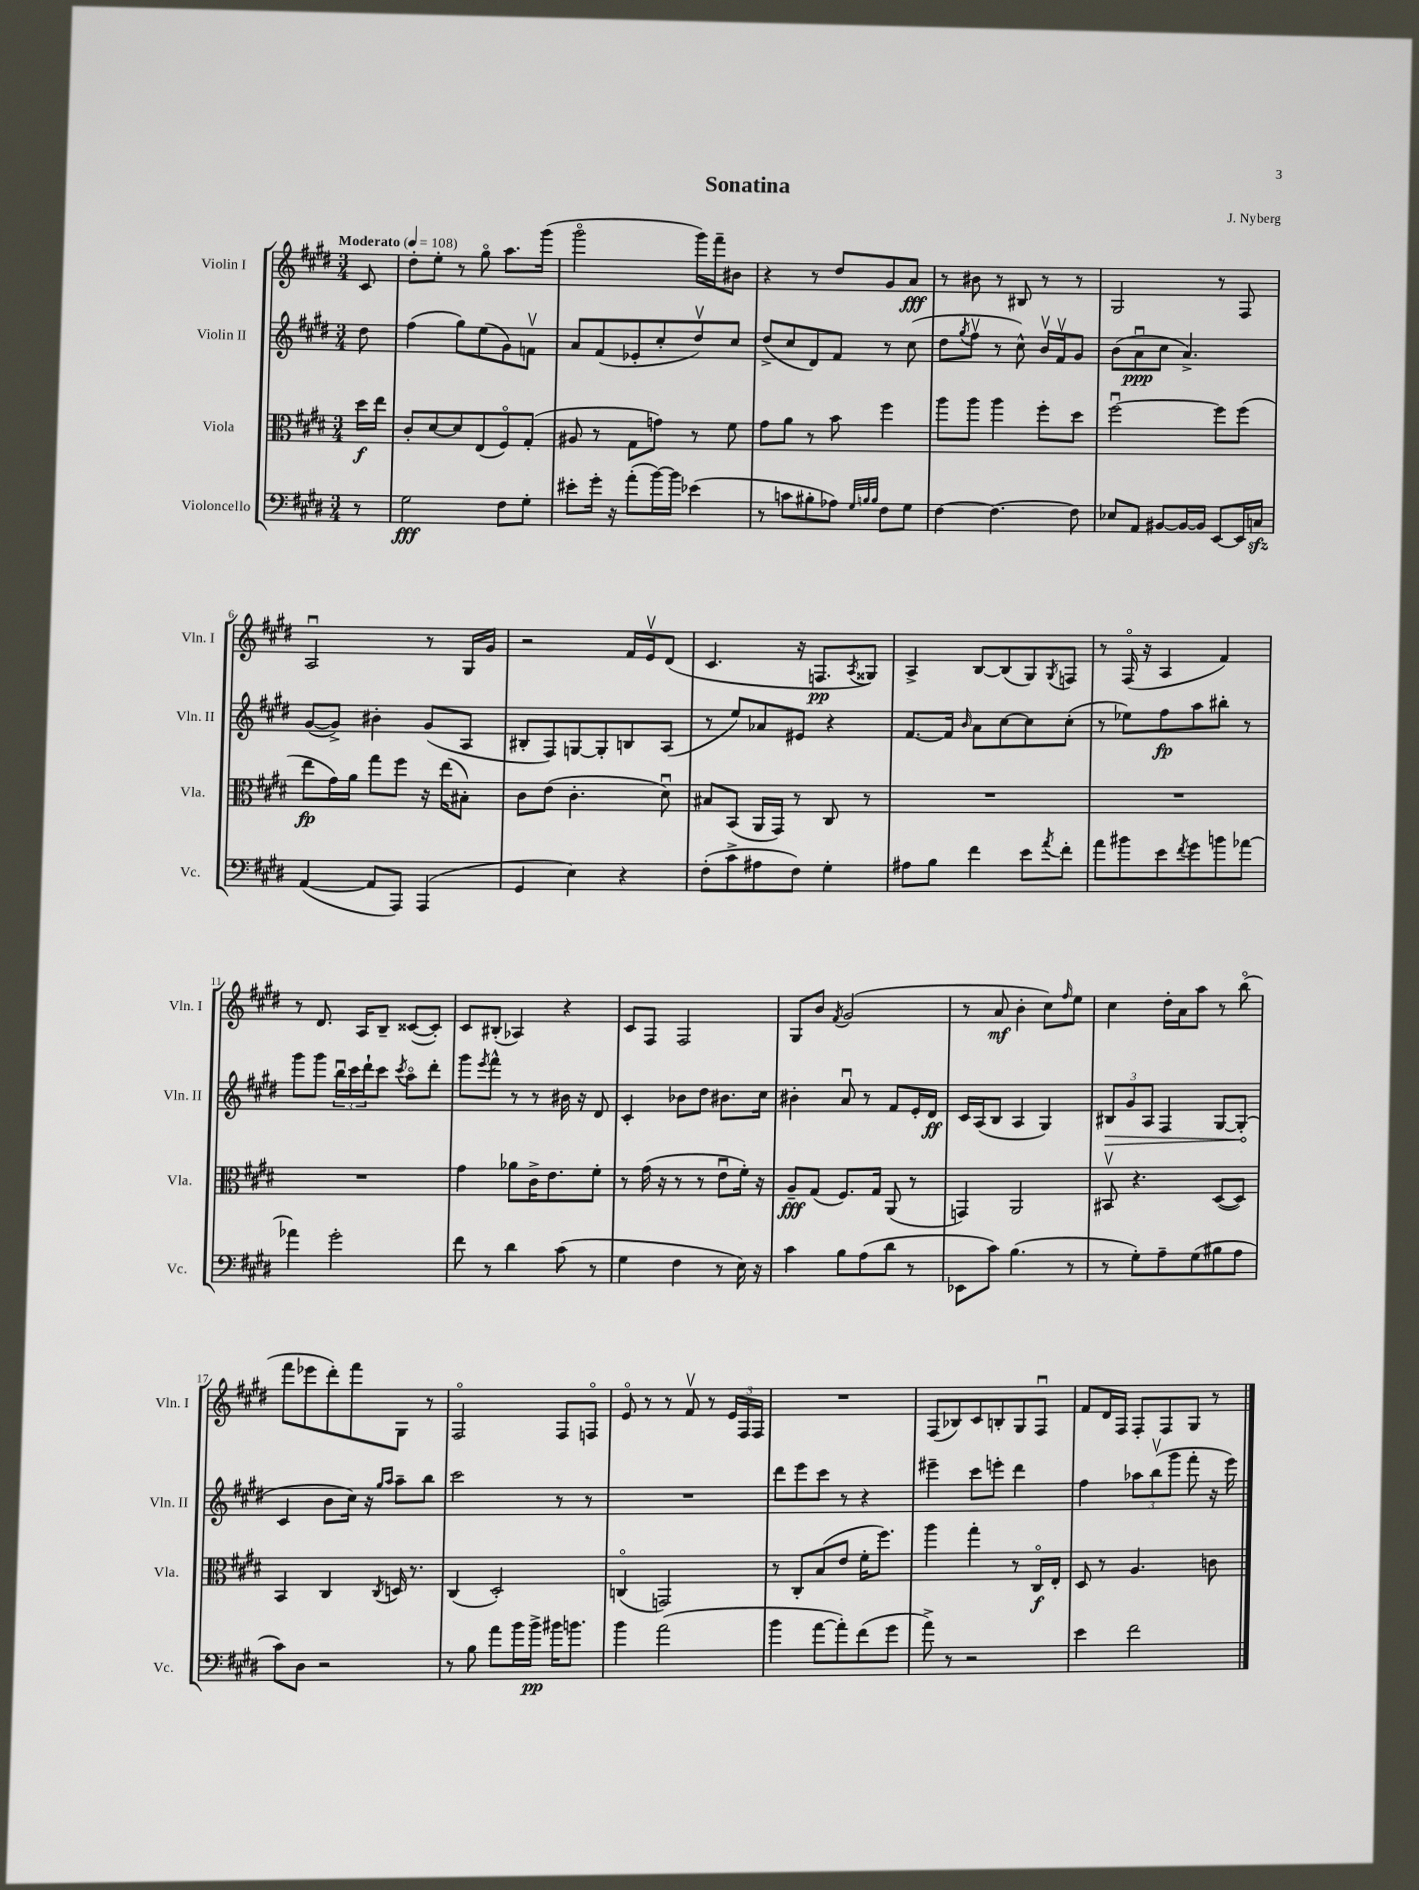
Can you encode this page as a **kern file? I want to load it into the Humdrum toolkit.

**kern	**dynam	**kern	**dynam	**kern	**dynam	**kern	**dynam
*part4	*part4	*part3	*part3	*part2	*part2	*part1	*part1
*staff4	*staff4	*staff3	*staff3	*staff2	*staff2	*staff1	*staff1
*I"Violoncello	*	*I"Viola	*	*I"Violin II	*	*I"Violin I	*
*I'Vc.	*	*I'Vla.	*	*I'Vln. II	*	*I'Vln. I	*
*clefF4	*	*clefC3	*	*clefG2	*	*clefG2	*
*k[f#c#g#d#]	*	*k[f#c#g#d#]	*	*k[f#c#g#d#]	*	*k[f#c#g#d#]	*
*M3/4	*	*M3/4	*	*M3/4	*	*M3/4	*
*MM108	*	*MM108	*	*MM108	*	*MM108	*
=	=	=	=	=	=	=	=
!	!	!	!	!	!	!LO:TX:a:B:t=Moderato	!
8r	.	16dd#\LL	f	8dd#\	.	8c#/	.
.	.	16ee\JJ	.	.	.	.	.
=1	=1	=1	=1	=1	=1	=1	=1
2G#\	fff	8c#'/L	.	(4ff#\	.	8dd#'\L	.
.	.	[8d#/	.	.	.	8ee'\J	.
.	.	8d#/]	.	8gg#\L)	.	8r	.
.	.	(8E/	.	(8ee\	.	8gg#\	.
8F#\L	.	8F#/)	.	8g#\)	.	8.aa\L	.
8G#'\J	.	(8G#'/J	.	8fnv\J	.	.	.
.	.	.	.	.	.	(16ggg#\Jk	.
=2	=2	=2	=2	=2	=2	=2	=2
8e#X'\L	.	8A#X/	.	8a/L	.	2ggg#\	.
16g#'\Jk	.	8r	.	(8f#/	.	.	.
16r	.	.	.	.	.	.	.
(8a'\L	.	8G#\L	.	8e-X'/	.	.	.
[16b\L)	.	8gn\J)	.	8cc#'/	.	.	.
16b\JJ]	.	.	.	.	.	.	.
(4e-X\	.	8r	.	8dd#v/)	.	16ggg#\LL)	.
.	.	.	.	.	.	16fff#~\J	.
.	.	8f#\	.	8cc#/J	.	8b#X\J	.
=3	=3	=3	=3	=3	=3	=3	=3
8r	.	8g#\L	.	(8dd#^/L	.	4r	.
8cn\L	.	8a\J	.	8cc#/	.	.	.
8B#X'\	.	8r	.	8d#/)	.	8r	.
8A-X\J)	.	8b\	.	8f#/J	.	8dd#/L	.
32qqG#/LLL	.	.	.	.	.	.	.
32qqBn/	.	.	.	.	.	.	.
32qqB/JJJ	.	.	.	.	.	.	.
8F#\L	.	4ff#\	.	8r	.	8g#/	.
8G#\J	.	.	.	(8cc#\	.	8a/J	fff
=4	=4	=4	=4	=4	=4	=4	=4
[4F#\	.	8aa\L	.	8dd#\L	.	8r	.
.	.	.	.	8qgg#/	.	.	.
.	.	8aa\J	.	8ff#v\J	.	8b#X\	.
4.F#\_	.	4aa\	.	8r	.	8r	.
.	.	.	.	8cc#^^\)	.	8B#X/	.
.	.	8ff#'\L	.	16bv/LL	.	8r	.
.	.	.	.	16f#v/J	.	.	.
8F#\]	.	8dd#\J	.	8g#/J	.	8r	.
=5	=5	=5	=5	=5	=5	=5	=5
8E-X/L	.	[2ff#u\	.	(8b\L	.	2G#/	.
8AA/J	.	.	.	8au\	ppp	.	.
[8BB#X/L	.	.	.	8cc#\J	.	.	.
16BB#/L_	.	.	.	4.a^/)	.	.	.
16BB#/JJ]	.	.	.	.	.	.	.
[8EE/L	.	8ff#\L]	.	.	.	8r	.
16EE/L]	.	(8ff#\J	.	.	.	8F#/	.
16Cnzz/JJ	.	.	.	.	.	.	.
!!LO:LB:g=z
=6	=6	=6	=6	=6	=6	=6	=6
([4AA/	.	8ee\L	fp	([8g#/L	.	2Au/	.
.	.	16g#\L)	.	8g#^/J])	.	.	.
.	.	16a\JJ	.	.	.	.	.
8AA/L]	.	8gg#\L	.	4b#X'\	.	.	.
8AAA/J)	.	8ff#\J	.	.	.	.	.
(4AAA/	.	16r	.	(8g#/L	.	8r	.
.	.	(16ee\KL	.	.	.	.	.
.	.	8B#X'\J)	.	8A/J	.	16G#/LL	.
.	.	.	.	.	.	16g#/JJ	.
=7	=7	=7	=7	=7	=7	=7	=7
4GG#/	.	8c#\L	.	8B#X'/L	.	2r	.
.	.	(8e\J	.	8F#/)	.	.	.
4E\)	.	4.c#'\	.	[8Gn/	.	.	.
.	.	.	.	8G'/]	.	.	.
4r	.	.	.	8Bn/	.	16f#/LL	.
.	.	.	.	.	.	16ev/J	.
.	.	8d#u\)	.	(8A/J	.	(8d#/J	.
=8	=8	=8	=8	=8	=8	=8	=8
(8F#'\L	.	8B#X/L	.	8r	.	4.c#/	.
8c#^\	.	(8BB/J	.	8ee/L)	.	.	.
8A#X\	.	16AA/LL	.	8a-X/	.	.	.
.	.	16GG#/JJ)	.	.	.	.	.
8F#\J)	.	8r	.	8e#X/J	.	16r	.
.	.	.	.	.	.	8.Fn/L	pp
4G#'\	.	8C#/	.	4r	.	.	.
.	.	.	.	.	.	8qA/	.
.	.	8r	.	.	.	8G##X/J)	.
=9	=9	=9	=9	=9	=9	=9	=9
8A#X\L	.	2.r	.	[8.f#/L	.	4A^/	.
8B\J	.	.	.	.	.	.	.
.	.	.	.	16f#/Jk]	.	.	.
.	.	.	.	16qqb/	.	.	.
4f#\	.	.	.	8a\L	.	[8B/L	.
.	.	.	.	[8cc#\	.	(8B/]	.
8e\L	.	.	.	8cc#\]	.	8G#/)	.
8qa/	.	.	.	.	.	8qG#/	.
8f#'\J	.	.	.	(8cc#'\J	.	8Fn/J	.
=10	=10	=10	=10	=10	=10	=10	=10
8a\L	.	2.r	.	8r	.	8r	.
8b#X\	.	.	.	8ee-X\L)	.	(16F#/	.
.	.	.	.	.	.	16r	.
8e\	.	.	.	8ff#\	fp	4A/	.
8qf#/	.	.	.	.	.	.	.
8g#\	.	.	.	8aa\	.	.	.
8bn\	.	.	.	8bb#X'\J	.	4f#/)	.
[8a-X\J	.	.	.	8r	.	.	.
!!LO:LB:g=z
=11	=11	=11	=11	=11	=11	=11	=11
4a-X\]	.	2.r	.	8ggg#\L	.	8r	.
.	.	.	.	8ggg#\J	.	8.d#/	.
2g#'\	.	.	.	24bbu\LL	.	.	.
.	.	.	.	24ccc#\	.	.	.
.	.	.	.	.	.	16A/KL	.
.	.	.	.	24ddd#`\J	.	.	.
.	.	.	.	8ccc#\J	.	8B~/J	.
.	.	.	.	8qccc#/	.	.	.
.	.	.	.	8aa\L	.	([8c##X/L	.
.	.	.	.	8ddd#'\J	.	8c##'/J])	.
=12	=12	=12	=12	=12	=12	=12	=12
8f#\	.	4g#\	.	8ggg#\L	.	8c#/L	.
.	.	.	.	8qeee/	.	.	.
8r	.	.	.	8fff#^^\J	.	(8B#X'/J	.
4d#\	.	8a-X\L	.	8r	.	4A-X/)	.
.	.	16c#^\K	.	8r	.	.	.
.	.	8.e\	.	.	.	.	.
(8c#\	.	.	.	16b#X\	.	4r	.
.	.	.	.	16r	.	.	.
8r	.	8f#'\J	.	8d#/	.	.	.
=13	=13	=13	=13	=13	=13	=13	=13
4G#\	.	8r	.	4c#'/	.	8c#/L	.
.	.	(16g#\	.	.	.	8F#/J	.
.	.	16r	.	.	.	.	.
4F#\	.	8r	.	8b-X\L	.	2F#/	.
.	.	8r	.	8dd#\J	.	.	.
8r	.	8eu\L	.	8.b#X\L	.	.	.
16E\)	.	16f#'\Jk)	.	.	.	.	.
16r	.	16r	.	16cc#\Jk	.	.	.
=14	=14	=14	=14	=14	=14	=14	=14
4c#\	.	8A~/L	fff	4b#X'\	.	8G#/L	.
.	.	(8G#/J	.	.	.	8b/J	.
.	.	.	.	.	.	8qf#/	.
8B\L	.	8.F#/L)	.	8au/	.	(2g#/	.
(8A\	.	.	.	8r	.	.	.
.	.	16G#/Jk	.	.	.	.	.
8d#\J	.	(8AA/	.	8f#/L	.	.	.
8r	.	8r	.	16e'/L	.	.	.
.	.	.	.	16d#/JJ	ff	.	.
=15	=15	=15	=15	=15	=15	=15	=15
8EE-X\L	.	4GGn/)	.	16c#/LL	.	8r	.
.	.	.	.	(16A/J	.	.	.
8c#\J)	.	.	.	8B/J	.	8a/	mf
(4.B\	.	2AA/	.	4A/	.	4b'\	.
.	.	.	.	4G#/)	.	8cc#\L)	.
.	.	.	.	.	.	16qqff#/	.
8r	.	.	.	.	.	8ee\J	.
=16	=16	=16	=16	=16	=16	=16	=16
!	!	!	!	!	!LO:HP:b	!	!
8r	.	8BB#Xv/	.	12B#X/L	>	4cc#\	.
.	.	.	.	12g#/	.	.	.
8G#'\L)	.	4.r	.	.	.	.	.
.	.	.	.	12A/J	.	.	.
8A~\	.	.	.	4F#/	.	16dd#'\LL	.
.	.	.	.	.	.	16a\J	.
(8G#\	.	.	.	.	.	8aa\J	.
8B#X\	.	([8D#/L	.	[8G#/L	.	8r	.
8A\J	.	8D#/J])	.	(8G#'/J]	.	(8bb\	.
.	.	.	.	.	]	.	.
!!LO:LB:g=z
=17	=17	=17	=17	=17	=17	=17	=17
8c#\L)	.	4BB/	.	4c#/	.	8fff#\L	.
8D#\J	.	.	.	.	.	8eee-X\	.
2r	.	4C#/	.	8b\L	.	8ddd#'\)	.
.	.	.	.	16cc#\Jk)	.	8fff#\	.
.	.	.	.	16r	.	.	.
.	.	.	.	16qqgg#/LL	.	.	.
.	.	8qC#/	.	16qqaa/JJ	.	.	.
.	.	16Dn/	.	8aa~\L	.	8G#\J	.
.	.	8.r	.	.	.	.	.
.	.	.	.	8bb\J	.	8r	.
=18	=18	=18	=18	=18	=18	=18	=18
8r	.	(4C#/	.	2ccc#\	.	2F#/	.
8B\	.	.	.	.	.	.	.
8a\L	.	2D#'/)	.	.	.	.	.
16b\L	.	.	.	.	.	.	.
16b^\JJ	pp	.	.	.	.	.	.
16b#X\KL	.	.	.	8r	.	8F#/L	.
8.bn\J	.	.	.	.	.	.	.
.	.	.	.	8r	.	8Fn/J	.
=19	=19	=19	=19	=19	=19	=19	=19
4b\	.	(4Cn/	.	2.r	.	8e/	.
.	.	.	.	.	.	8r	.
(2a\	.	2GGn/)	.	.	.	8r	.
.	.	.	.	.	.	8f#v/	.
.	.	.	.	.	.	8r	.
.	.	.	.	.	.	24e/LL	.
.	.	.	.	.	.	24F#/	.
.	.	.	.	.	.	24F#/JJ	.
=20	=20	=20	=20	=20	=20	=20	=20
4b\	.	8r	.	8ddd#\L	.	2.r	.
.	.	8C#'/L	.	8eee\	.	.	.
[8a\L	.	(8B/	.	8ccc#\J	.	.	.
8a'\])	.	8e/J	.	8r	.	.	.
(8f#\	.	16f#'\KL	.	4r	.	.	.
.	.	8.ff#\J)	.	.	.	.	.
8g#\J	.	.	.	.	.	.	.
=21	=21	=21	=21	=21	=21	=21	=21
8a^\)	.	4aa\	.	4eee#X~\	.	(8F#/L	.
8r	.	.	.	.	.	8B-X/)	.
2r	.	4gg#'\	.	8ccc#\L	.	8c#/	.
.	.	.	.	8eeen'\J	.	8Bn'/	.
.	.	8r	.	4ddd#\	.	8G#/	.
.	.	16C#/LL	f	.	.	8F#u/J	.
.	.	16E'/JJ	.	.	.	.	.
=22	=22	=22	=22	=22	=22	=22	=22
4e\	.	8D#/	.	4ff#\	.	8f#/L	.
.	.	8r	.	.	.	16d#/L	.
.	.	.	.	.	.	16F#/JJ	.
2f#\	.	4.A/	.	12aa-X\L	.	8F#'/L	.
.	.	.	.	(12bbv\	.	.	.
.	.	.	.	.	.	8F#/	.
.	.	.	.	12ggg#\J	.	.	.
.	.	.	.	8fff#'\	.	8G#/J	.
.	.	8cn\	.	16r	.	8r	.
.	.	.	.	16eee\)	.	.	.
==	==	==	==	==	==	==	==
*-	*-	*-	*-	*-	*-	*-	*-
